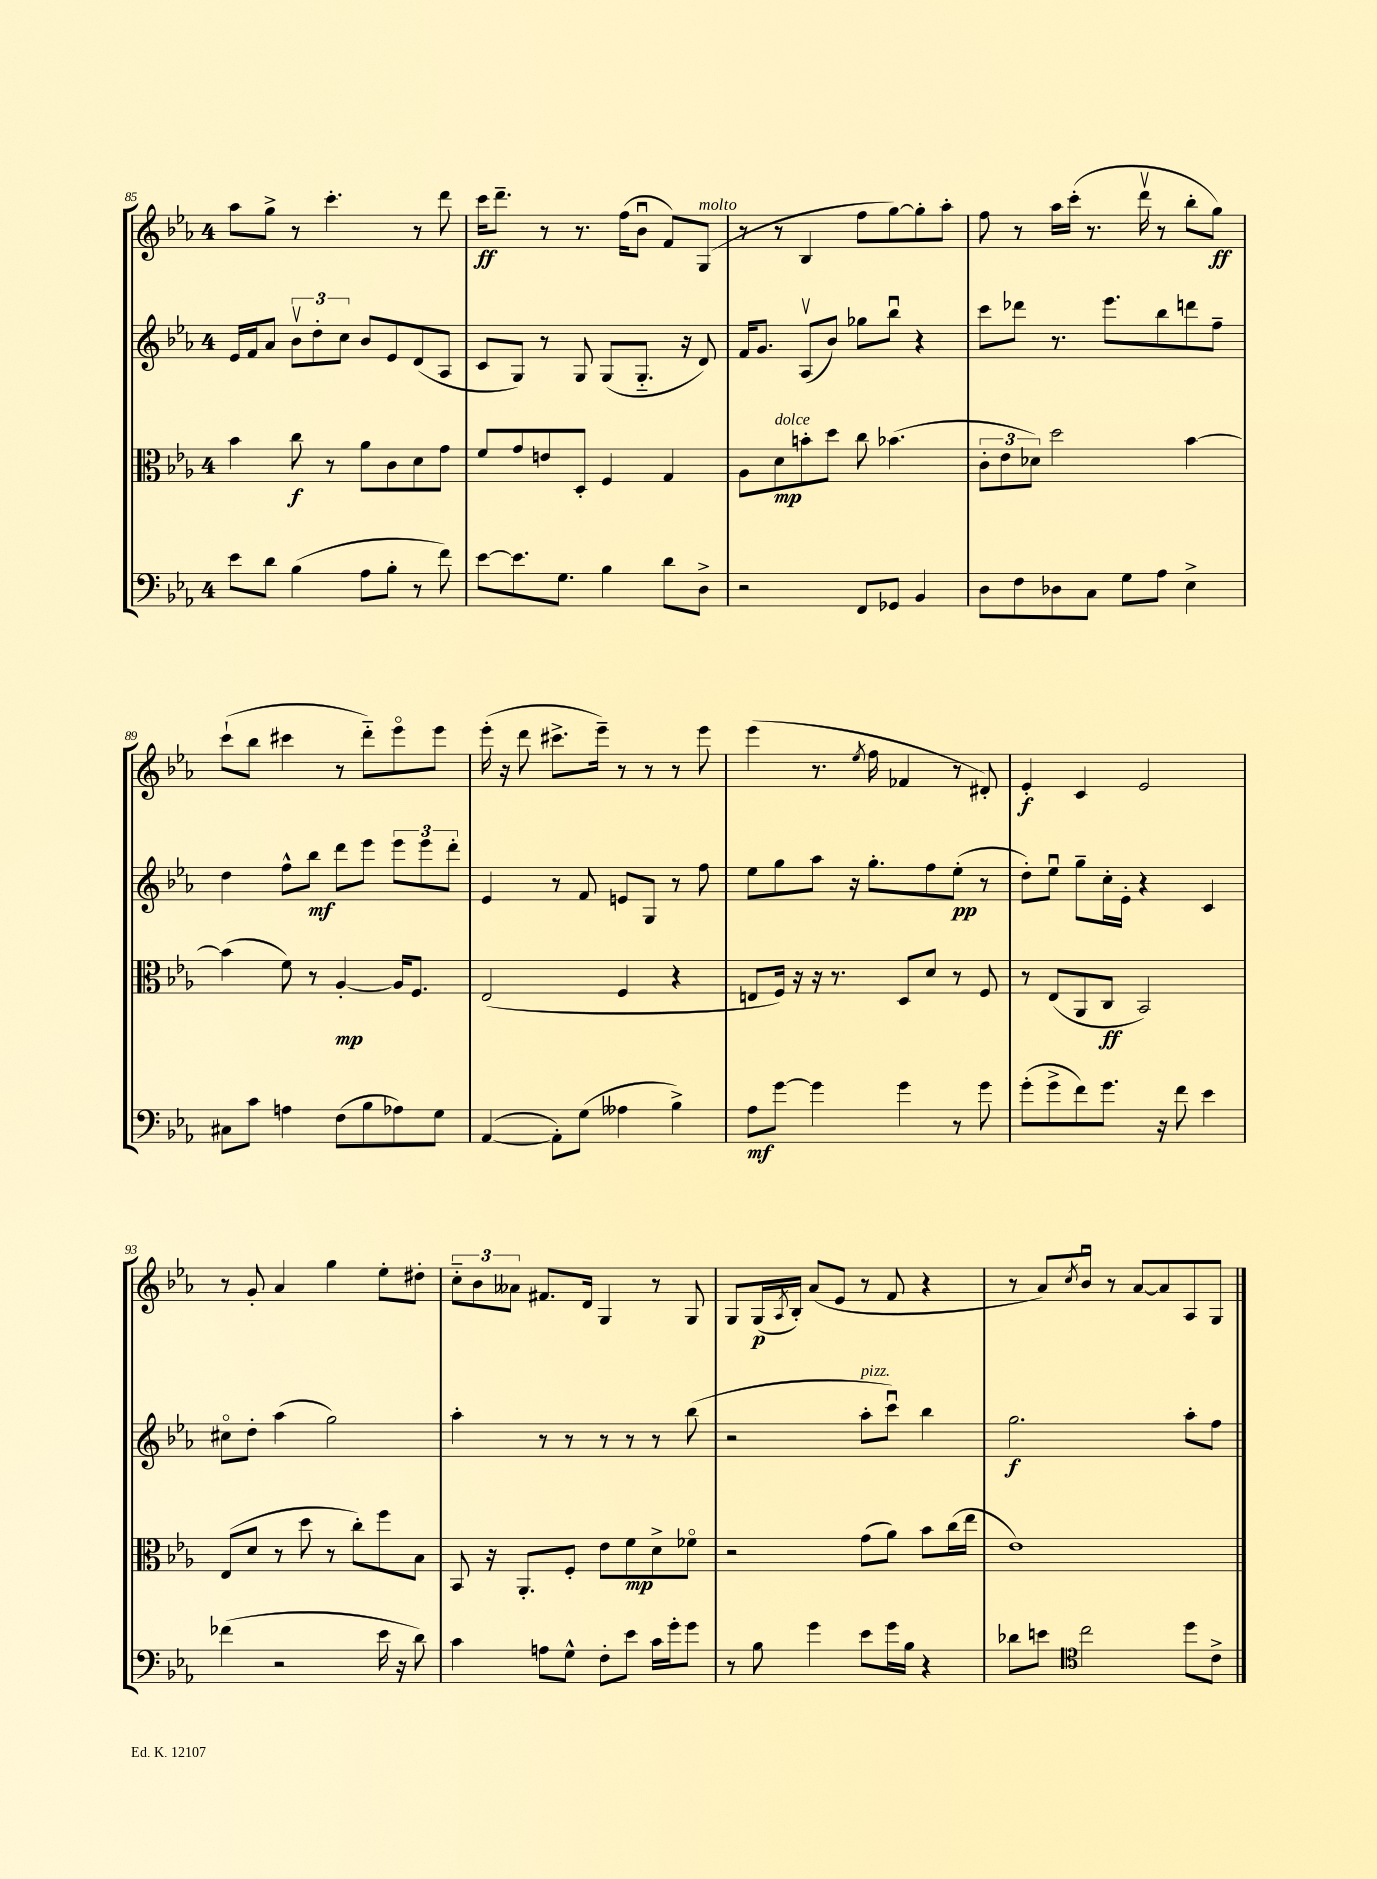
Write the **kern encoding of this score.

**kern	**kern	**kern	**kern
*staff4	*staff3	*staff2	*staff1
*clefF4	*clefC3	*clefG2	*clefG2
*k[b-e-a-]	*k[b-e-a-]	*k[b-e-a-]	*k[b-e-a-]
*M4/4	*M4/4	*M4/4	*M4/4
8e-\L	4b-\	16e-/LL	8aa-\L
.	.	16f/J	.
8d\J	.	8a-/J	8gg^\J
(4B-\	8cc\	12b-v\L	8r
.	.	12dd'\	.
.	8r	.	4.ccc'\
.	.	12cc\J	.
8A-\L	8a-\L	8b-/L	.
8B-'\J	8c\	8e-/	.
8r	8d\	(8d/	8r
8f\)	8g\J	8A-/J	8ddd\
=	=	=	=
[8e-\L	8f/L	8c/L	16ccc\LK
.	.	.	8.ddd~\J
8.e-\]	8g/	8G/J)	.
.	8e/	8r	8r
8.G\J	.	.	.
.	8D'/J	8G/	8.r
4B-\	4F/	(8G/L	.
.	.	.	(16ff\LK
.	.	8.G'~/J	8b-u\J
8d\L	4G/	.	8f/L)
.	.	16r	.
8D^\J	.	8d/)	(8G/J
=	=	=	=
2r	8A-\L	16f/LK	8r
.	.	8.g/J	.
.	8d\	.	8r
.	8b'\	(8A-v/L	4B-/
.	8dd\J	8b-/J)	.
8FF/L	8cc\	8gg-\L	8ff\L
8GG-/J	(4.b-\	8bb-u\J	[8gg\)
4BB-/	.	4r	8gg'\]
.	.	.	8aa-'\J
=	=	=	=
8D\L	12c'\L	8ccc\L	8ff\
.	12e-\	.	.
8F\	.	8ddd-\J	8r
.	12d-\J)	.	.
8D-\	2dd\	8.r	16aa-\LL
.	.	.	(16ccc'\JJ
8C\J	.	.	8.r
.	.	8.eee-\L	.
8G\L	.	.	.
.	.	.	16dddv\
8A-\J	.	8bb-\	8r
4E-^\	[4b-\	8ddd\	8bb-'\L
.	.	8ff~\J	8gg\J)
=	=	=	=
8C#\L	(4b-\]	4dd\	(8ccc`\L
8c\J	.	.	8bb-\J
4A\	8f\)	8ff^^\L	4ccc#\
.	8r	8bb-\J	.
(8F\L	[4A-'/	8ddd\L	8r
8B-\	.	8eee-\J	8ddd'~\L)
8A-\)	16A-/]LK	12eee-\L	8eee-o\
.	8.F/J	.	.
.	.	12eee-\	.
8G\J	.	.	8eee-\J
.	.	12ddd'\J	.
=	=	=	=
([4AA-/	(2E-/	4e-/	(16eee-'\
.	.	.	16r
.	.	.	8ddd\
8AA-'\]L)	.	8r	8.ccc#^\L
(8G\J	.	8f/	.
.	.	.	16eee-~\Jk)
4A--\	4F/	8e/L	8r
.	.	8G/J	8r
4B-^\)	4r	8r	8r
.	.	8ff\	8eee-\
=	=	=	=
8A-\L	8E/L	8ee-\L	(4eee-\
[8g\J	16F/Jk)	8gg\	.
.	16r	.	.
4g\]	16r	8aa-\J	8.r
.	8.r	.	.
.	.	16r	.
.	.	.	8qee-/
.	.	8.gg'\L	16ff\
4g\	8D/L	.	4f-/
.	8d/J	8ff\	.
8r	8r	(8ee-'\J	8r
8g\	8F/	8r	8d#'/)
=	=	=	=
(8g'\L	8r	8dd'\L)	4e-'/
8g^\	(8E-/L	8ee-u\J	.
8f\)	8AA-/	8gg~\L	4c/
8.g\J	8C/J	16cc'\L	.
.	.	16e-'\JJ	.
.	2BB-/)	4r	2e-/
16r	.	.	.
8f\	.	.	.
4e-\	.	4c/	.
=	=	=	=
(4f-\	(8E-/L	8cc#o\L	8r
.	8d/J	8dd'\J	8g'/
2r	8r	(4aa-\	4a-/
.	8dd\	.	.
.	8r	2gg\)	4gg\
.	8cc'\L)	.	.
16e-\	8ff\	.	8ee-'\L
16r	.	.	.
8d\)	8B-\J	.	8dd#'\J
=	=	=	=
4c\	8BB-/	4aa-'\	12cc'~\L
.	.	.	12b-\
.	16r	.	.
.	.	.	12a--\J
.	8.AA-'/L	.	.
8A\L	.	8r	8.f#/L
8G^^\J	8F'/J	8r	.
.	.	.	16d/Jk
8F'\L	8e-\L	8r	4G/
8e-\J	8f\	8r	.
16c\LL	8d^\	8r	8r
16g'\J	.	.	.
8g\J	8f-o\J	(8bb-\	8G/
=	=	=	=
8r	2r	2r	8G/L
8B-\	.	.	(16G/L
.	.	.	8qA-/
.	.	.	16B-'/JJ)
4g\	.	.	(8a-/L
.	.	.	8e-/J
8e-\L	(8g\L	8aa-'\L	8r
16g\L	8a-\J)	8cccu\J)	8f/
16B-\JJ	.	.	.
4r	8b-\L	4bb-\	4r
.	(16cc\L	.	.
.	16ee-\JJ	.	.
=	=	=	=
8d-\L	1e-)	2.gg\	8r
8e\J	.	.	8a-/L)
*clefC4	*	*	*
.	.	.	8qcc/
2cc\	.	.	8b-u/J
.	.	.	8r
.	.	.	[8a-/L
.	.	.	8a-/]
8dd\L	.	8aa-'\L	8A-/
8c^\J	.	8ff\J	8G/J
==	==	==	==
*-	*-	*-	*-
